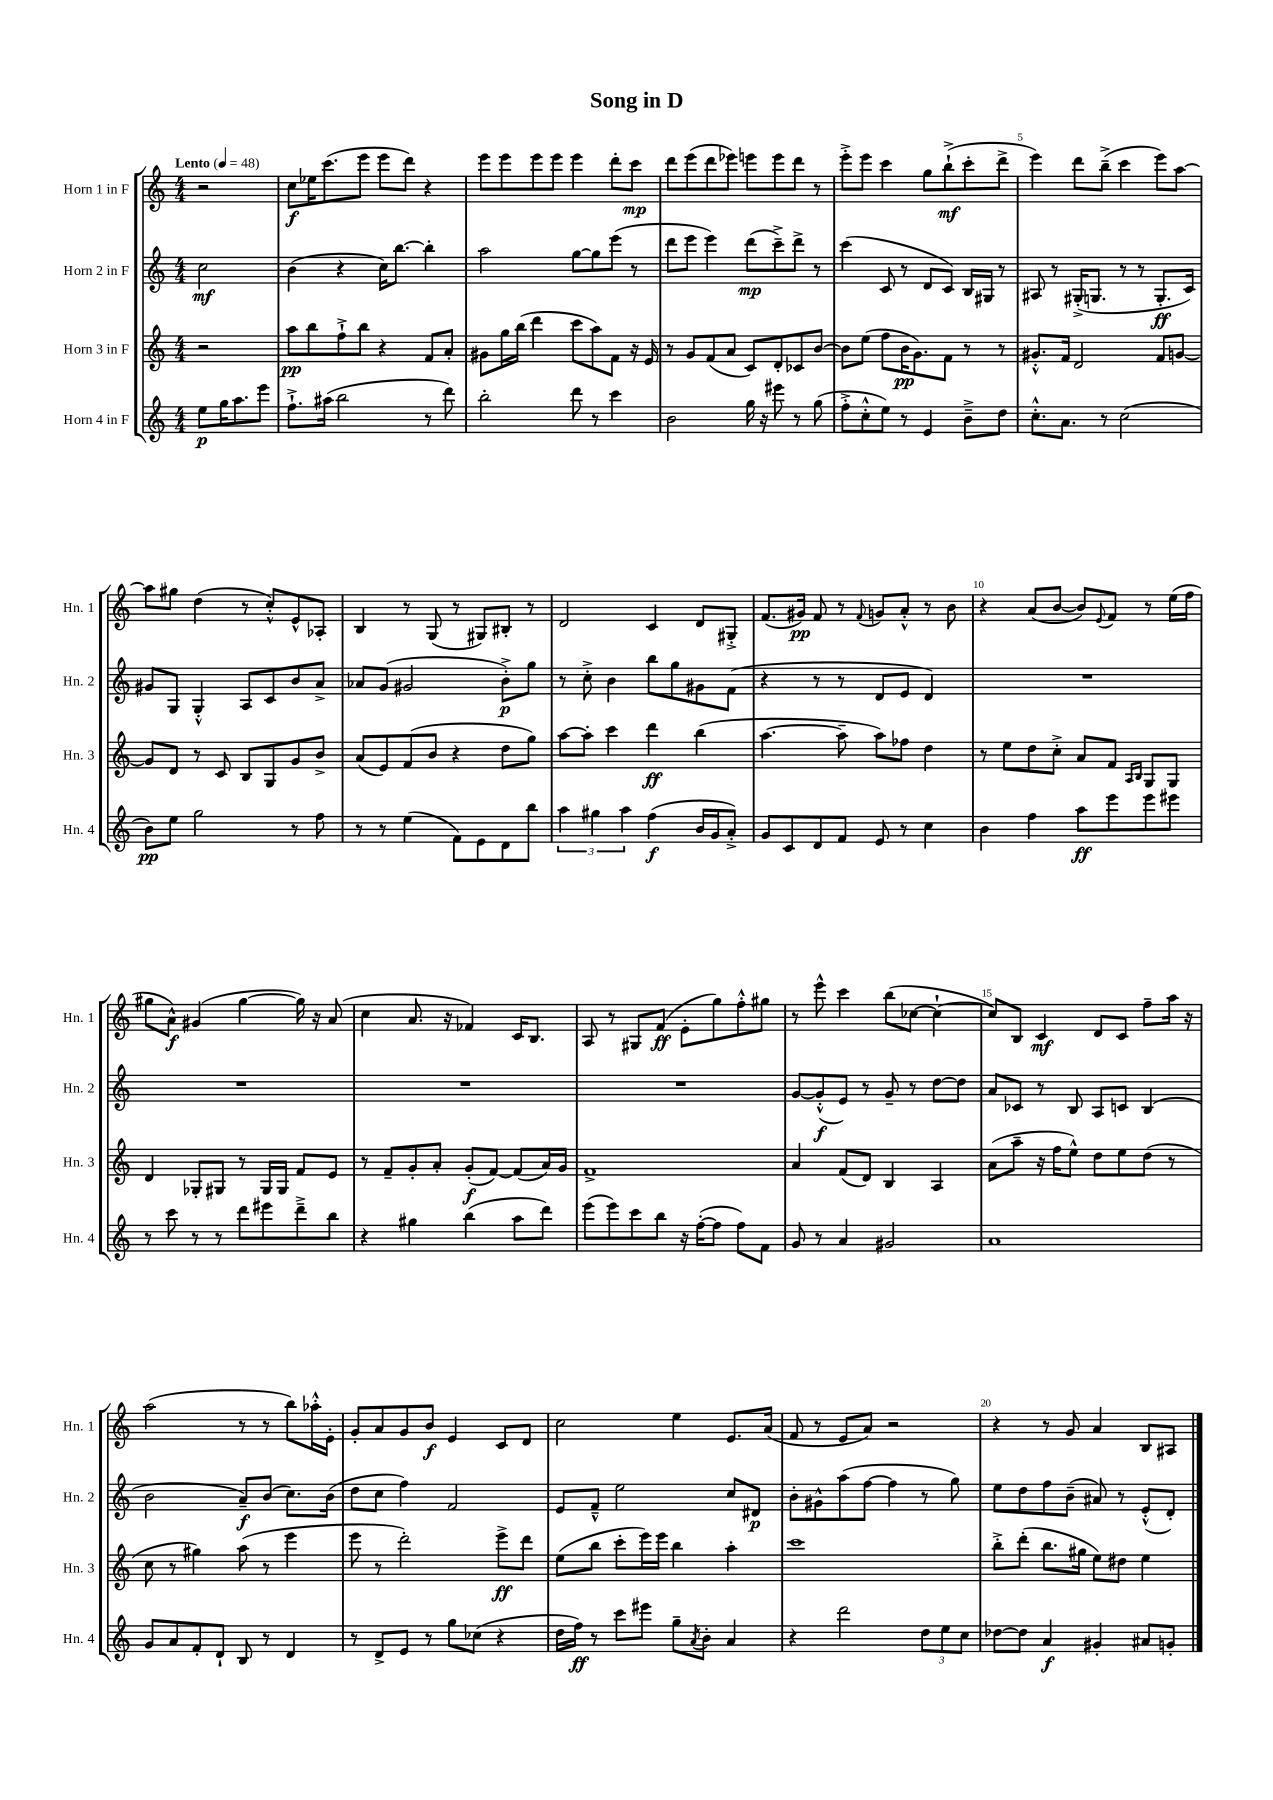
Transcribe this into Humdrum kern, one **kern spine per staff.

**kern	**dynam	**kern	**dynam	**kern	**dynam	**kern	**dynam
*part4	*part4	*part3	*part3	*part2	*part2	*part1	*part1
*staff4	*staff4	*staff3	*staff3	*staff2	*staff2	*staff1	*staff1
*I"Horn 4 in F	*	*I"Horn 3 in F	*	*I"Horn 2 in F	*	*I"Horn 1 in F	*
*I'Hn. 4	*	*I'Hn. 3	*	*I'Hn. 2	*	*I'Hn. 1	*
*clefG2	*	*clefG2	*	*clefG2	*	*clefG2	*
*k[]	*	*k[]	*	*k[]	*	*k[]	*
*M4/4	*	*M4/4	*	*M4/4	*	*M4/4	*
*MM48	*	*MM48	*	*MM48	*	*MM48	*
=	=	=	=	=	=	=	=
!	!	!	!	!	!	!LO:TX:a:B:t=Lento	!
8ee\L	p	2r	.	2cc\	mf	2r	.
16gg\K	.	.	.	.	.	.	.
8.aa\	.	.	.	.	.	.	.
8eee\J	.	.	.	.	.	.	.
=1	=1	=1	=1	=1	=1	=1	=1
8.ff`^\L	.	8aa\L	pp	(4b\	.	8cc\L	f
.	.	8bb\	.	.	.	16ee-X\K	.
(16aa#X\Jk	.	.	.	.	.	(8.ccc\	.
2bb\	.	8ff`^\	.	4r	.	.	.
.	.	8bb\J	.	.	.	8eee\J	.
.	.	4r	.	16cc\KL)	.	8eee\L	.
.	.	.	.	[8.bb\J	.	.	.
.	.	.	.	.	.	8ddd\J)	.
8r	.	8f/L	.	4bb'\]	.	4r	.
8ddd\)	.	8a'/J	.	.	.	.	.
=2	=2	=2	=2	=2	=2	=2	=2
2bb'\	.	8g#X\L	.	2aa\	.	8eee\L	.
.	.	16gg\L	.	.	.	8eee\	.
.	.	(16bb\JJ	.	.	.	.	.
.	.	4ddd\	.	.	.	8eee\	.
.	.	.	.	.	.	8eee\J	.
8ddd\	.	8ccc\L	.	[8gg\L	.	4eee\	.
8r	.	8aa\)	.	8gg\]	.	.	.
4ccc\	.	8f\J	.	(8eee\J	.	8ddd'\L	.
.	.	16r	.	8r	.	8ccc\J	mp
.	.	16e/	.	.	.	.	.
=3	=3	=3	=3	=3	=3	=3	=3
2b\	.	8r	.	8ddd\L	.	8ddd\L	.
.	.	8g/L	.	8eee\J	.	(8eee\	.
.	.	(8f/	.	4eee\)	.	8ddd\	.
.	.	8a/J	.	.	.	8eee-X\J)	.
16gg\	.	8c/L)	.	(8ddd\L	mp	8eeen\L	.
16r	.	.	.	.	.	.	.
8eee#X\	.	8d'/	.	8ccc~^\)	.	8eee\	.
8r	.	8c-X/	.	8ddd^\J	.	8ddd\J	.
(8gg\	.	[8b/J	.	8r	.	8r	.
=4	=4	=4	=4	=4	=4	=4	=4
8ff'^\L	.	8b\L]	.	(4ccc\	.	8eee'^\L	.
8cc'^^\	.	(8ee\J	.	.	.	8eee\J	.
8ee\J)	.	8ff\L	.	8c/	.	4ccc\	.
8r	.	16b\K	pp	8r	.	.	.
.	.	8.g\)	.	.	.	.	.
4e/	.	.	.	8d/L	.	8gg\L	.
.	.	8f\J	.	8c/J)	.	(8bb`^\	mf
8b~^\L	.	8r	.	16B/LL	.	8ccc'\	.
.	.	.	.	16G#X/JJ	.	.	.
8dd\J	.	8r	.	8r	.	8ddd^\J	.
=5	=5	=5	=5	=5	=5	=5	=5
8.cc'^^\L	.	8.g#X'^^/L	.	8A#X/	.	4eee\)	.
.	.	.	.	8r	.	.	.
8.a\J	.	16f/Jk	.	.	.	.	.
.	.	2d/	.	(16G#X'^/KL	.	8ddd\L	.
.	.	.	.	8.Gn/J	.	.	.
8r	.	.	.	.	.	(8bb~^\J	.
(2cc\	.	.	.	8r	.	4ccc\	.
.	.	.	.	8r	.	.	.
.	.	8f/L	.	8.G'/L	ff	8eee\L)	.
.	.	[8gn/J	.	.	.	[8aa\J	.
.	.	.	.	16c/Jk)	.	.	.
!!LO:LB:g=z
=6	=6	=6	=6	=6	=6	=6	=6
8b\L)	pp	8g/L]	.	8g#X/L	.	8aa\L]	.
8ee\J	.	8d/J	.	8G/J	.	8gg#X\J	.
2gg\	.	8r	.	4G'^^/	.	(4dd\	.
.	.	8c/	.	.	.	.	.
.	.	8B/L	.	8A/L	.	8r	.
.	.	8G/	.	8c/	.	8cc'^^/L)	.
8r	.	8g/	.	8b/	.	8e^^/	.
8ff\	.	8b^/J	.	8a^/J	.	8A-X'/J	.
=7	=7	=7	=7	=7	=7	=7	=7
8r	.	(8a/L	.	8a-X/L	.	4B/	.
8r	.	8e/)	.	(8g/J	.	.	.
(4ee\	.	(8f/	.	2g#X/	.	8r	.
.	.	8b/J	.	.	.	(8G/	.
8f\L)	.	4r	.	.	.	8r	.
8e\	.	.	.	.	.	8G#X/L)	.
8d\	.	8dd\L	.	8b'^\L)	p	8B#X'/J	.
8bb\J	.	8gg\J)	.	8gg\J	.	8r	.
=8	=8	=8	=8	=8	=8	=8	=8
6aa\	.	[8aa\L	.	8r	.	2d/	.
.	.	8aa'\J]	.	8cc'^\	.	.	.
6gg#X\	.	.	.	.	.	.	.
.	.	4ccc\	.	4b\	.	.	.
6aa\	.	.	.	.	.	.	.
(4ff\	f	4ddd\	ff	8bb\L	.	4c/	.
.	.	.	.	8gg\	.	.	.
16b/LL	.	(4bb\	.	8g#X\	.	8d/L	.
16g/J	.	.	.	.	.	.	.
8a'^/J)	.	.	.	(8f\J	.	8G#X'^/J	.
=9	=9	=9	=9	=9	=9	=9	=9
8g/L	.	[4.aa\	.	4r	.	(8.f/L	.
8c/	.	.	.	.	.	.	.
.	.	.	.	.	.	16g#X/Jk)	pp
8d/	.	.	.	8r	.	8f/	.
8f/J	.	8aa~\]	.	8r	.	8r	.
.	.	.	.	.	.	8qqf/	.
8e/	.	8aa\L)	.	8d/L	.	8gn/L	.
8r	.	8ff-X\J	.	8e/J	.	8a'^^/J	.
4cc\	.	4dd\	.	4d/)	.	8r	.
.	.	.	.	.	.	8b\	.
=10	=10	=10	=10	=10	=10	=10	=10
4b\	.	8r	.	1r	.	4r	.
.	.	8ee\L	.	.	.	.	.
4ff\	.	8dd\	.	.	.	(8a/L	.
.	.	8cc'^\J	.	.	.	[8b/J	.
8aa\L	ff	8a/L	.	.	.	8b/L])	.
.	.	.	.	.	.	8qqe/	.
8eee\	.	8f/J	.	.	.	8f/J	.
.	.	16qqA/LL	.	.	.	.	.
.	.	16qqB/JJ	.	.	.	.	.
8eee\	.	8G/L	.	.	.	8r	.
8eee#X\J	.	8G/J	.	.	.	(16ee\LL	.
.	.	.	.	.	.	16ff\JJ	.
!!LO:LB:g=z
=11	=11	=11	=11	=11	=11	=11	=11
8r	.	4d/	.	1r	.	8gg#X\L	.
8ccc\	.	.	.	.	.	8a^^\J)	f
8r	.	8G-X'/L	.	.	.	(4g#X/	.
8r	.	8G#X/J	.	.	.	.	.
8ddd\L	.	8r	.	.	.	[4gg#\	.
8eee#X\	.	16G#/LL	.	.	.	.	.
.	.	16G#/JJ	.	.	.	.	.
8ddd~^\	.	8f/L	.	.	.	16gg#\])	.
.	.	.	.	.	.	16r	.
8bb\J	.	8e/J	.	.	.	(8a/	.
=12	=12	=12	=12	=12	=12	=12	=12
4r	.	8r	.	1r	.	4cc\	.
.	.	8f~/L	.	.	.	.	.
4gg#X\	.	8g'/	.	.	.	8.a/	.
.	.	8a'/J	.	.	.	.	.
.	.	.	.	.	.	16r	.
(4bb\	.	(8g'/L	f	.	.	4f-X/)	.
.	.	[8f/J)	.	.	.	.	.
8aa\L	.	(8f/L]	.	.	.	16c/KL	.
.	.	.	.	.	.	8.B/J	.
8ddd\J)	.	16a/L)	.	.	.	.	.
.	.	16g/JJ	.	.	.	.	.
=13	=13	=13	=13	=13	=13	=13	=13
(8eee\L	.	1f^	.	1r	.	8A/	.
8eee\)	.	.	.	.	.	8r	.
8ccc\	.	.	.	.	.	8G#X/L	.
8bb\J	.	.	.	.	.	(8f/J	ff
16r	.	.	.	.	.	8e'\L	.
([16ff'\KL	.	.	.	.	.	.	.
8ff\J]	.	.	.	.	.	8gg\)	.
8ff\L)	.	.	.	.	.	8ff'^^\	.
8f\J	.	.	.	.	.	8gg#X\J	.
=14	=14	=14	=14	=14	=14	=14	=14
8g/	.	4a/	.	[8g/L	.	8r	.
8r	.	.	.	(8g'^^/]	f	8eee^^\	.
4a/	.	(8f/L	.	8e/J)	.	4ccc\	.
.	.	8d/J)	.	8r	.	.	.
2g#X/	.	4B/	.	8g~/	.	(8bb\L	.
.	.	.	.	8r	.	[8cc-X\J	.
.	.	4A/	.	[8dd\L	.	4cc-`\_	.
.	.	.	.	8dd\J]	.	.	.
=15	=15	=15	=15	=15	=15	=15	=15
1a	.	(8a\L	.	8a/L	.	8cc-/L])	.
.	.	8aa~\J	.	8c-X/J	.	8B/J	.
.	.	16r	.	8r	.	4c/	mf
.	.	16ff\KL	.	.	.	.	.
.	.	8ee^^\J)	.	8B/	.	.	.
.	.	8dd\L	.	8A/L	.	8d/L	.
.	.	8ee\	.	8cn/J	.	8c/J	.
.	.	(8dd\J	.	(4B/	.	8ff~\L	.
.	.	8r	.	.	.	16aa\Jk	.
.	.	.	.	.	.	16r	.
!!LO:LB:g=z
=16	=16	=16	=16	=16	=16	=16	=16
8g/L	.	8cc\	.	2b\	.	(2aa\	.
8a/	.	8r	.	.	.	.	.
8f'/	.	4gg#X\)	.	.	.	.	.
8d`/J	.	.	.	.	.	.	.
8B/	.	(8aa\	.	8a~/L)	f	8r	.
8r	.	8r	.	(8b/J	.	8r	.
4d/	.	4eee\	.	8.cc\L)	.	8bb\L)	.
.	.	.	.	.	.	16aa-X'^^\L	.
.	.	.	.	(16b\Jk	.	16e'\JJ	.
=17	=17	=17	=17	=17	=17	=17	=17
8r	.	8eee\	.	8dd\L	.	8g'/L	.
8d^/L	.	8r	.	8cc\J	.	8a/	.
8e/J	.	2ddd'\)	.	4ff\)	.	8g/	.
8r	.	.	.	.	.	8b/J	f
8gg\L	.	.	.	2f/	.	4e/	.
(8cc-X\J	.	.	.	.	.	.	.
4r	.	8eee^\L	ff	.	.	8c/L	.
.	.	8ddd\J	.	.	.	8d/J	.
=18	=18	=18	=18	=18	=18	=18	=18
16dd\LL	.	(8ee\L	.	8e/L	.	2cc\	.
16ff\JJ)	ff	.	.	.	.	.	.
8r	.	8bb\J	.	8f~^^/J	.	.	.
8ccc\L	.	8ccc'\L	.	2ee\	.	.	.
8eee#X\J	.	16eee\L)	.	.	.	.	.
.	.	16eee\JJ	.	.	.	.	.
8gg~\L	.	4bb\	.	.	.	4ee\	.
8qa/	.	.	.	.	.	.	.
8b'\J	.	.	.	.	.	.	.
4a/	.	4aa'\	.	8cc/L	.	8.e/L	.
.	.	.	.	8d#X/J	p	.	.
.	.	.	.	.	.	(16a/Jk	.
=19	=19	=19	=19	=19	=19	=19	=19
4r	.	1ccc	.	8b'\L	.	8f/	.
.	.	.	.	8g#X^^\	.	8r	.
2ddd\	.	.	.	(8aa\	.	8e/L	.
.	.	.	.	[8ff\J	.	8a/J)	.
.	.	.	.	4ff\]	.	2r	.
12dd\L	.	.	.	8r	.	.	.
12ee\	.	.	.	.	.	.	.
.	.	.	.	8gg\)	.	.	.
12cc\J	.	.	.	.	.	.	.
=20	=20	=20	=20	=20	=20	=20	=20
[8dd-X\L	.	8bb'^\L	.	8ee\L	.	4r	.
8dd-\J]	.	(8ddd'\J	.	8dd\	.	.	.
4a/	f	8.bb\L	.	8ff\	.	8r	.
.	.	.	.	(8b~\J	.	8g/	.
.	.	16gg#X\Jk	.	.	.	.	.
4g#X'/	.	8ee\L)	.	8a#X/)	.	4a/	.
.	.	8dd#X\J	.	8r	.	.	.
8a#X/L	.	4ee\	.	(8e'^^/L	.	8B/L	.
8gn'/J	.	.	.	8d'/J)	.	8A#X/J	.
==	==	==	==	==	==	==	==
*-	*-	*-	*-	*-	*-	*-	*-
